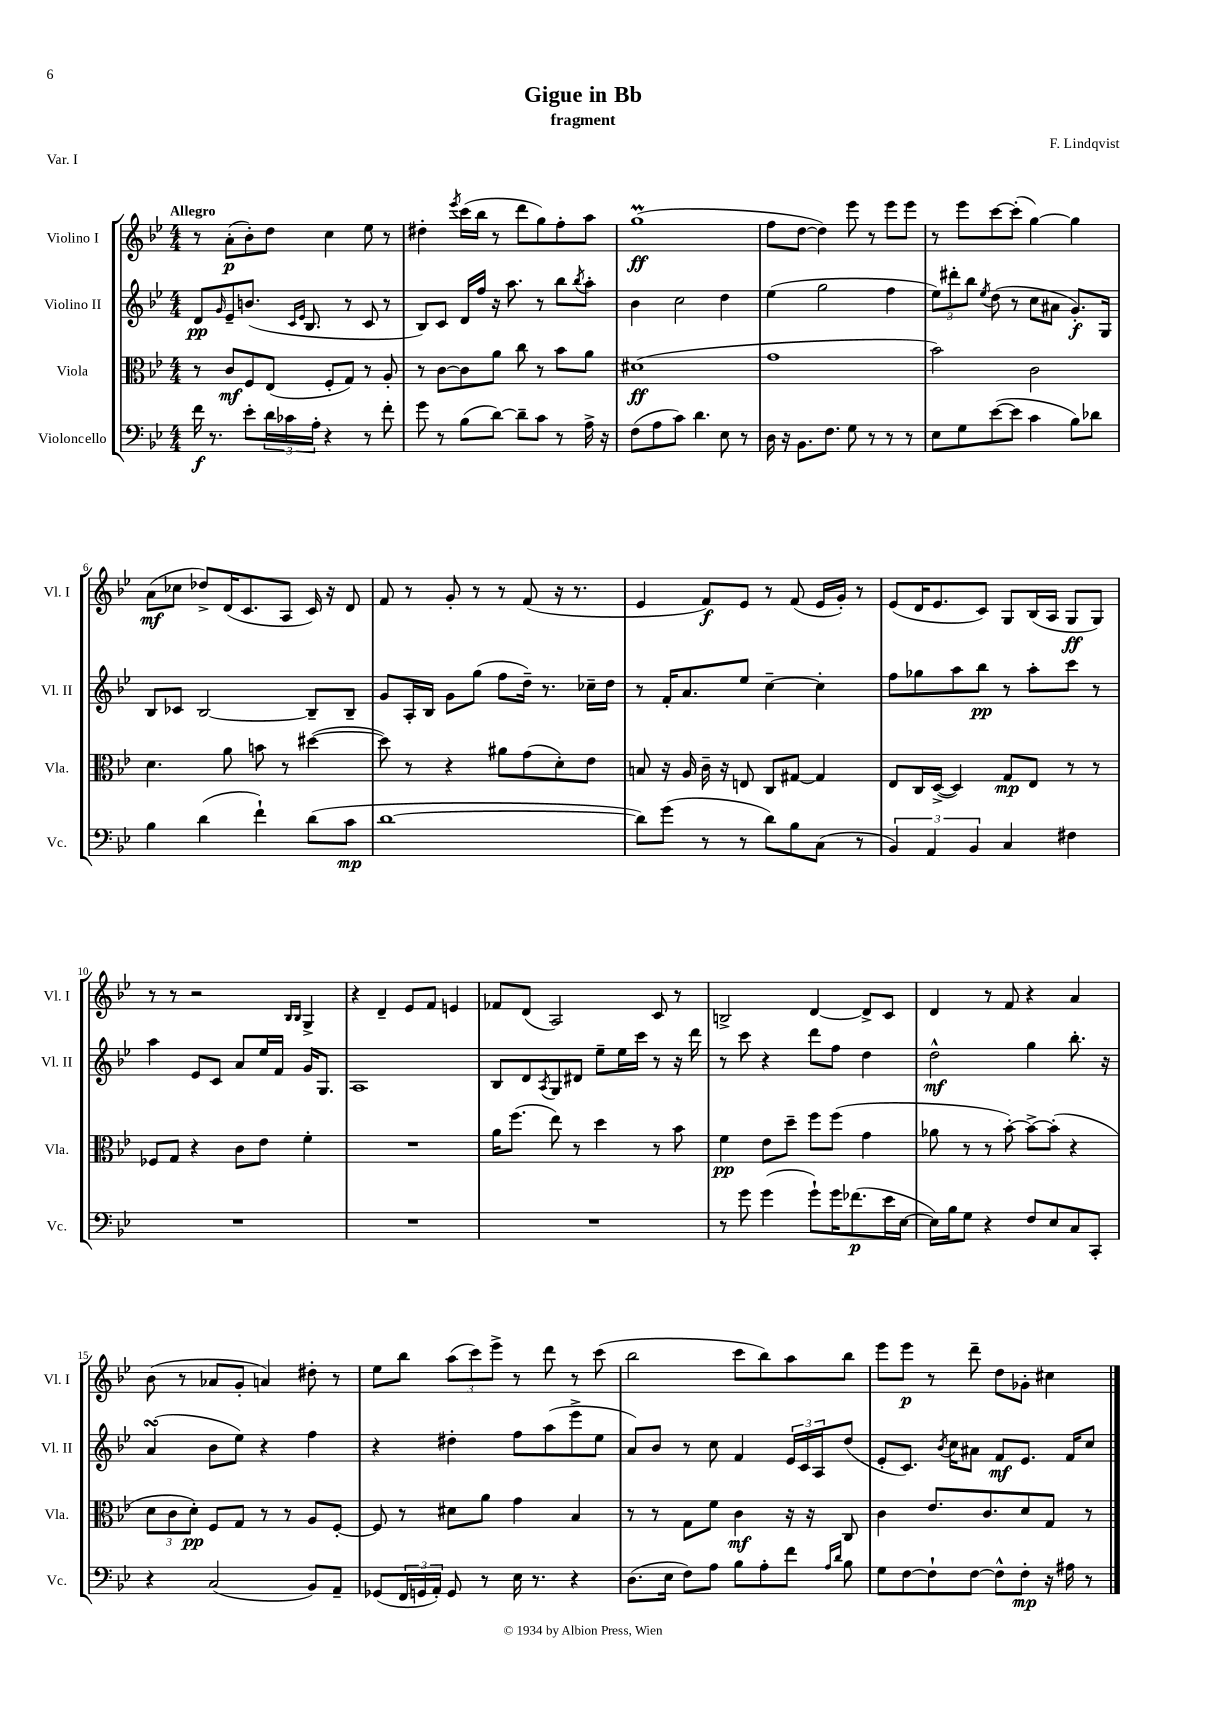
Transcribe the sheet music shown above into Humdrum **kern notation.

**kern	**dynam	**kern	**dynam	**kern	**dynam	**kern	**dynam
*part4	*part4	*part3	*part3	*part2	*part2	*part1	*part1
*staff4	*staff4	*staff3	*staff3	*staff2	*staff2	*staff1	*staff1
*I"Violoncello	*	*I"Viola	*	*I"Violino II	*	*I"Violino I	*
*I'Vc.	*	*I'Vla.	*	*I'Vl. II	*	*I'Vl. I	*
*clefF4	*	*clefC3	*	*clefG2	*	*clefG2	*
*k[b-e-]	*	*k[b-e-]	*	*k[b-e-]	*	*k[b-e-]	*
*M4/4	*	*M4/4	*	*M4/4	*	*M4/4	*
=1	=1	=1	=1	=1	=1	=1	=1
!	!	!	!	!	!	!LO:TX:a:B:t=Allegro	!
16f\	f	8r	.	8d/L	pp	8r	.
8.r	.	.	.	.	.	.	.
.	.	.	.	16qqg/	.	.	.
.	.	8c/L	mf	8e-~/	.	(8a'\L	p
8e-'\L	.	8F/	.	(8.bn/J	.	8b-'\)	.
24d\L	.	(8E-/J	.	.	.	8dd\J	.
24c-X\	.	.	.	.	.	.	.
.	.	.	.	16qqc/LL	.	.	.
.	.	.	.	16qqe-/JJ	.	.	.
.	.	.	.	8.B-/	.	.	.
24A'\JJ	.	.	.	.	.	.	.
4r	.	8F'/L	.	.	.	4cc\	.
.	.	8G/J)	.	8r	.	.	.
8r	.	8r	.	8c/	.	8ee-\	.
8f'\	.	8A'/	.	8r	.	8r	.
=2	=2	=2	=2	=2	=2	=2	=2
8g\	.	8r	.	8B-/L)	.	4dd#X'\	.
8r	.	[8c\L	.	8c/J	.	.	.
.	.	.	.	.	.	8qeee-/	.
(8B-\L	.	8c\]	.	16d/LL	.	(16ccc\LL	.
.	.	.	.	16ff/JJ	.	16bb-\JJ	.
[8d\J)	.	8a\J	.	16r	.	8r	.
.	.	.	.	8.aa\	.	.	.
8d~\L]	.	8cc\	.	.	.	8ddd\L	.
8c\J	.	8r	.	8r	.	8gg\)	.
8r	.	8b-\L	.	8bb-\L	.	8ff'\	.
.	.	.	.	8qbb-/	.	.	.
16A^\	.	8a\J	.	8aa'\J	.	8aa\J	.
16r	.	.	.	.	.	.	.
=3	=3	=3	=3	=3	=3	=3	=3
(8F\L	.	(1d#X	ff	4b-\	.	(1ggM	ff
8A\	.	.	.	.	.	.	.
8c\J)	.	.	.	2cc\	.	.	.
4.d\	.	.	.	.	.	.	.
8E-\	.	.	.	4dd\	.	.	.
8r	.	.	.	.	.	.	.
=4	=4	=4	=4	=4	=4	=4	=4
16D\	.	1g	.	(4ee-\	.	8ff\L	.
16r	.	.	.	.	.	.	.
8.BB-\L	.	.	.	.	.	[8dd\J	.
.	.	.	.	2gg\	.	4dd\])	.
8.F\J	.	.	.	.	.	.	.
8G\	.	.	.	.	.	8eee-\	.
8r	.	.	.	.	.	8r	.
8r	.	.	.	4ff\	.	8eee-\L	.
8r	.	.	.	.	.	8eee-\J	.
=5	=5	=5	=5	=5	=5	=5	=5
8E-\L	.	2b-\)	.	12ee-\L)	.	8r	.
.	.	.	.	12ddd#X'\	.	.	.
8G\	.	.	.	.	.	8eee-\L	.
.	.	.	.	12bb-\J	.	.	.
.	.	.	.	8qee-/	.	.	.
([8e-\	.	.	.	(8dd\	.	[8ccc\	.
8e-\J]	.	.	.	8r	.	(8ccc'\J]	.
4c\	.	2c\	.	8cc\L	.	[4gg\)	.
.	.	.	.	8a#X\J	.	.	.
8B-\L)	.	.	.	8.g'/L)	f	4gg\]	.
8d-X\J	.	.	.	.	.	.	.
.	.	.	.	16G/Jk	.	.	.
!!LO:LB:g=z
=6	=6	=6	=6	=6	=6	=6	=6
4B-\	.	4.d\	.	8B-/L	.	(8a\L	mf
.	.	.	.	8c-X/J	.	8cc-X\J	.
(4d\	.	.	.	[2B-/	.	8dd-X^/L)	.
.	.	8a\	.	.	.	(16d/K	.
.	.	.	.	.	.	8.c/	.
4f`\)	.	8bn\	.	.	.	.	.
.	.	8r	.	.	.	8A/J	.
(8d\L	.	([4dd#X\	.	8B-~/L]	.	16c/)	.
.	.	.	.	.	.	16r	.
8c\J	mp	.	.	8B-~/J	.	8d/	.
=7	=7	=7	=7	=7	=7	=7	=7
[1d	.	8dd#\])	.	8g/L	.	8f/	.
.	.	8r	.	16A'/L	.	8r	.
.	.	.	.	16B-/JJ	.	.	.
.	.	4r	.	8g\L	.	8g'/	.
.	.	.	.	(8gg\J	.	8r	.
.	.	8a#X\L	.	8ff\L	.	8r	.
.	.	(8g\	.	16dd~\Jk)	.	(8f/	.
.	.	.	.	8.r	.	.	.
.	.	8d'\)	.	.	.	16r	.
.	.	.	.	.	.	8.r	.
.	.	8e-\J	.	16cc-X~\LL	.	.	.
.	.	.	.	16dd\JJ	.	.	.
=8	=8	=8	=8	=8	=8	=8	=8
8d\L])	.	8Bn/	.	8r	.	4e-/	.
(8g\J	.	16r	.	16f'/KL	.	.	.
.	.	16A/	.	8.a/	.	.	.
8r	.	16c~\	.	.	.	8f/L)	f
.	.	16r	.	.	.	.	.
8r	.	8En/	.	8ee-/J	.	8e-/J	.
8d\L)	.	8C/L	.	[4cc~\	.	8r	.
8B-\	.	[8G#X/J	.	.	.	(8f/	.
(8C\J	.	4G#/]	.	4cc'\]	.	16e-/LL	.
.	.	.	.	.	.	16g'/JJ)	.
8r	.	.	.	.	.	8r	.
=9	=9	=9	=9	=9	=9	=9	=9
6BB-/)	.	8E-/L	.	8ff\L	.	(8e-/L	.
.	.	16C/L	.	8gg-X\	.	16d/K	.
6AA/	.	.	.	.	.	.	.
.	.	([16D^/JJ	.	.	.	8.e-/	.
.	.	4D/])	.	8aa\	.	.	.
6BB-/	.	.	.	.	.	.	.
.	.	.	.	8bb-\J	pp	8c/J)	.
4C/	.	8G/L	mp	8r	.	8G/L	.
.	.	8E-/J	.	8aa'\L	.	(16B-/L	.
.	.	.	.	.	.	16A/JJ	.
4F#X\	.	8r	.	8ccc\J	.	8G/L	ff
.	.	8r	.	8r	.	8G/J)	.
!!LO:LB:g=z
=10	=10	=10	=10	=10	=10	=10	=10
1r	.	8F-X/L	.	4aa\	.	8r	.
.	.	8G/J	.	.	.	8r	.
.	.	4r	.	8e-/L	.	2r	.
.	.	.	.	8c/J	.	.	.
.	.	8c\L	.	8a/L	.	.	.
.	.	8e-\J	.	16ee-/L	.	.	.
.	.	.	.	16f/JJ	.	.	.
.	.	.	.	.	.	16qqB-/LL	.
.	.	.	.	.	.	16qqB-/JJ	.
.	.	4f'\	.	16g/KL	.	4G^/	.
.	.	.	.	8.G/J	.	.	.
=11	=11	=11	=11	=11	=11	=11	=11
1r	.	1r	.	1A	.	4r	.
.	.	.	.	.	.	4d~/	.
.	.	.	.	.	.	8e-/L	.
.	.	.	.	.	.	8f/J	.
.	.	.	.	.	.	4en/	.
=12	=12	=12	=12	=12	=12	=12	=12
1r	.	16a\KL	.	8B-/L	.	8f-X/L	.
.	.	(8.ff\J	.	.	.	.	.
.	.	.	.	8d/	.	(8d/J	.
.	.	.	.	8qA/	.	.	.
.	.	8ee-\)	.	8G/	.	2A/)	.
.	.	8r	.	8d#X/J	.	.	.
.	.	4dd\	.	8ee-~\L	.	.	.
.	.	.	.	16ee-\L	.	.	.
.	.	.	.	16ccc\JJ	.	.	.
.	.	8r	.	8r	.	8c/	.
.	.	8b-\	.	16r	.	8r	.
.	.	.	.	16ddd\	.	.	.
=13	=13	=13	=13	=13	=13	=13	=13
8r	.	4f\	pp	8r	.	2Bn^/	.
8g\	.	.	.	8ccc\	.	.	.
(4g\	.	8e-\L	.	4r	.	.	.
.	.	8dd~\J	.	.	.	.	.
8g`\L)	.	8ff\L	.	8ddd\L	.	[4d/	.
16g\K	.	(8ff\J	.	8ff\J	.	.	.
(8.f-X\	p	.	.	.	.	.	.
.	.	4g\	.	4dd\	.	8d^/L]	.
16e-\L	.	.	.	.	.	8c/J	.
[16E-\JJ	.	.	.	.	.	.	.
=14	=14	=14	=14	=14	=14	=14	=14
16E-\LL])	.	8a-X\	.	2dd^^\	mf	4d/	.
16B-\J	.	.	.	.	.	.	.
8G\J	.	8r	.	.	.	.	.
4r	.	8r	.	.	.	8r	.
.	.	[8b-'\)	.	.	.	8f/	.
8F/L	.	8b-^\L_	.	4gg\	.	4r	.
8E-/	.	(8b-'\J]	.	.	.	.	.
8C/	.	4r	.	8.bb-'\	.	4a/	.
8CC'/J	.	.	.	.	.	.	.
.	.	.	.	16r	.	.	.
!!LO:LB:g=z
=15	=15	=15	=15	=15	=15	=15	=15
4r	.	12d\L	.	(4asSsS/	.	(8b-\	.
.	.	12c\	.	.	.	.	.
.	.	.	.	.	.	8r	.
.	.	12d'\J)	pp	.	.	.	.
(2C/	.	8F/L	.	8b-\L	.	8a-X/L	.
.	.	8G/J	.	8ee-\J)	.	8g'/J	.
.	.	8r	.	4r	.	4an/)	.
.	.	8r	.	.	.	.	.
8BB-/L)	.	8A/L	.	4ff\	.	8dd#X'\	.
8AA~/J	.	[8F'/J	.	.	.	8r	.
=16	=16	=16	=16	=16	=16	=16	=16
(8GG-X/L	.	8F/]	.	4r	.	8ee-\L	.
24FF/L	.	8r	.	.	.	8bb-\J	.
24GGn/	.	.	.	.	.	.	.
24AA'/JJ)	.	.	.	.	.	.	.
8GG/	.	8d#X\L	.	4dd#X'\	.	(12aa\L	.
.	.	.	.	.	.	12ccc\)	.
8r	.	8a\J	.	.	.	.	.
.	.	.	.	.	.	12eee-^\J	.
16E-\	.	4g\	.	8ff\L	.	8r	.
8.r	.	.	.	.	.	.	.
.	.	.	.	(8aa\	.	8ddd\	.
4r	.	4B-/	.	8eee-^\	.	8r	.
.	.	.	.	8ee-\J	.	(8ccc\	.
=17	=17	=17	=17	=17	=17	=17	=17
(8.D\L	.	8r	.	8a/L)	.	2bb-\	.
.	.	8r	.	8b-/J	.	.	.
16E-\Jk	.	.	.	.	.	.	.
8F\L)	.	8G\L	.	8r	.	.	.
8A\J	.	8f\J	.	8cc\	.	.	.
8B-\L	.	4c\	mf	4f/	.	8ccc\L	.
8A'\	.	.	.	.	.	8bb-\)	.
8f\J	.	16r	.	24e-/LL	.	8aa\	.
.	.	.	.	24c/	.	.	.
.	.	16r	.	.	.	.	.
.	.	.	.	24A/J	.	.	.
16qqA/LL	.	.	.	.	.	.	.
16qqd/JJ	.	.	.	.	.	.	.
8B-\	.	8C/	.	(8dd/J	.	8bb-\J	.
=18	=18	=18	=18	=18	=18	=18	=18
8G\L	.	4c\	.	8e-'/L	.	8eee-\L	.
[8F\	.	.	.	8.c/J)	.	8eee-\J	p
8F`\]	.	8.e-/L	.	.	.	8r	.
.	.	.	.	8qb-/	.	.	.
.	.	.	.	16cc\KL	.	.	.
[8F\J	.	.	.	8a#X\J	.	8ddd~\	.
.	.	8.c/	.	.	.	.	.
8F^^\L]	.	.	.	8f/L	mf	8dd\L	.
8F'\J	mp	8d/	.	8.e-/J	.	8g-X'\J	.
16r	.	8G/J	.	.	.	4cc#X\	.
16A#X\	.	.	.	16f/KL	.	.	.
8r	.	8r	.	8cc/J	.	.	.
==	==	==	==	==	==	==	==
*-	*-	*-	*-	*-	*-	*-	*-
